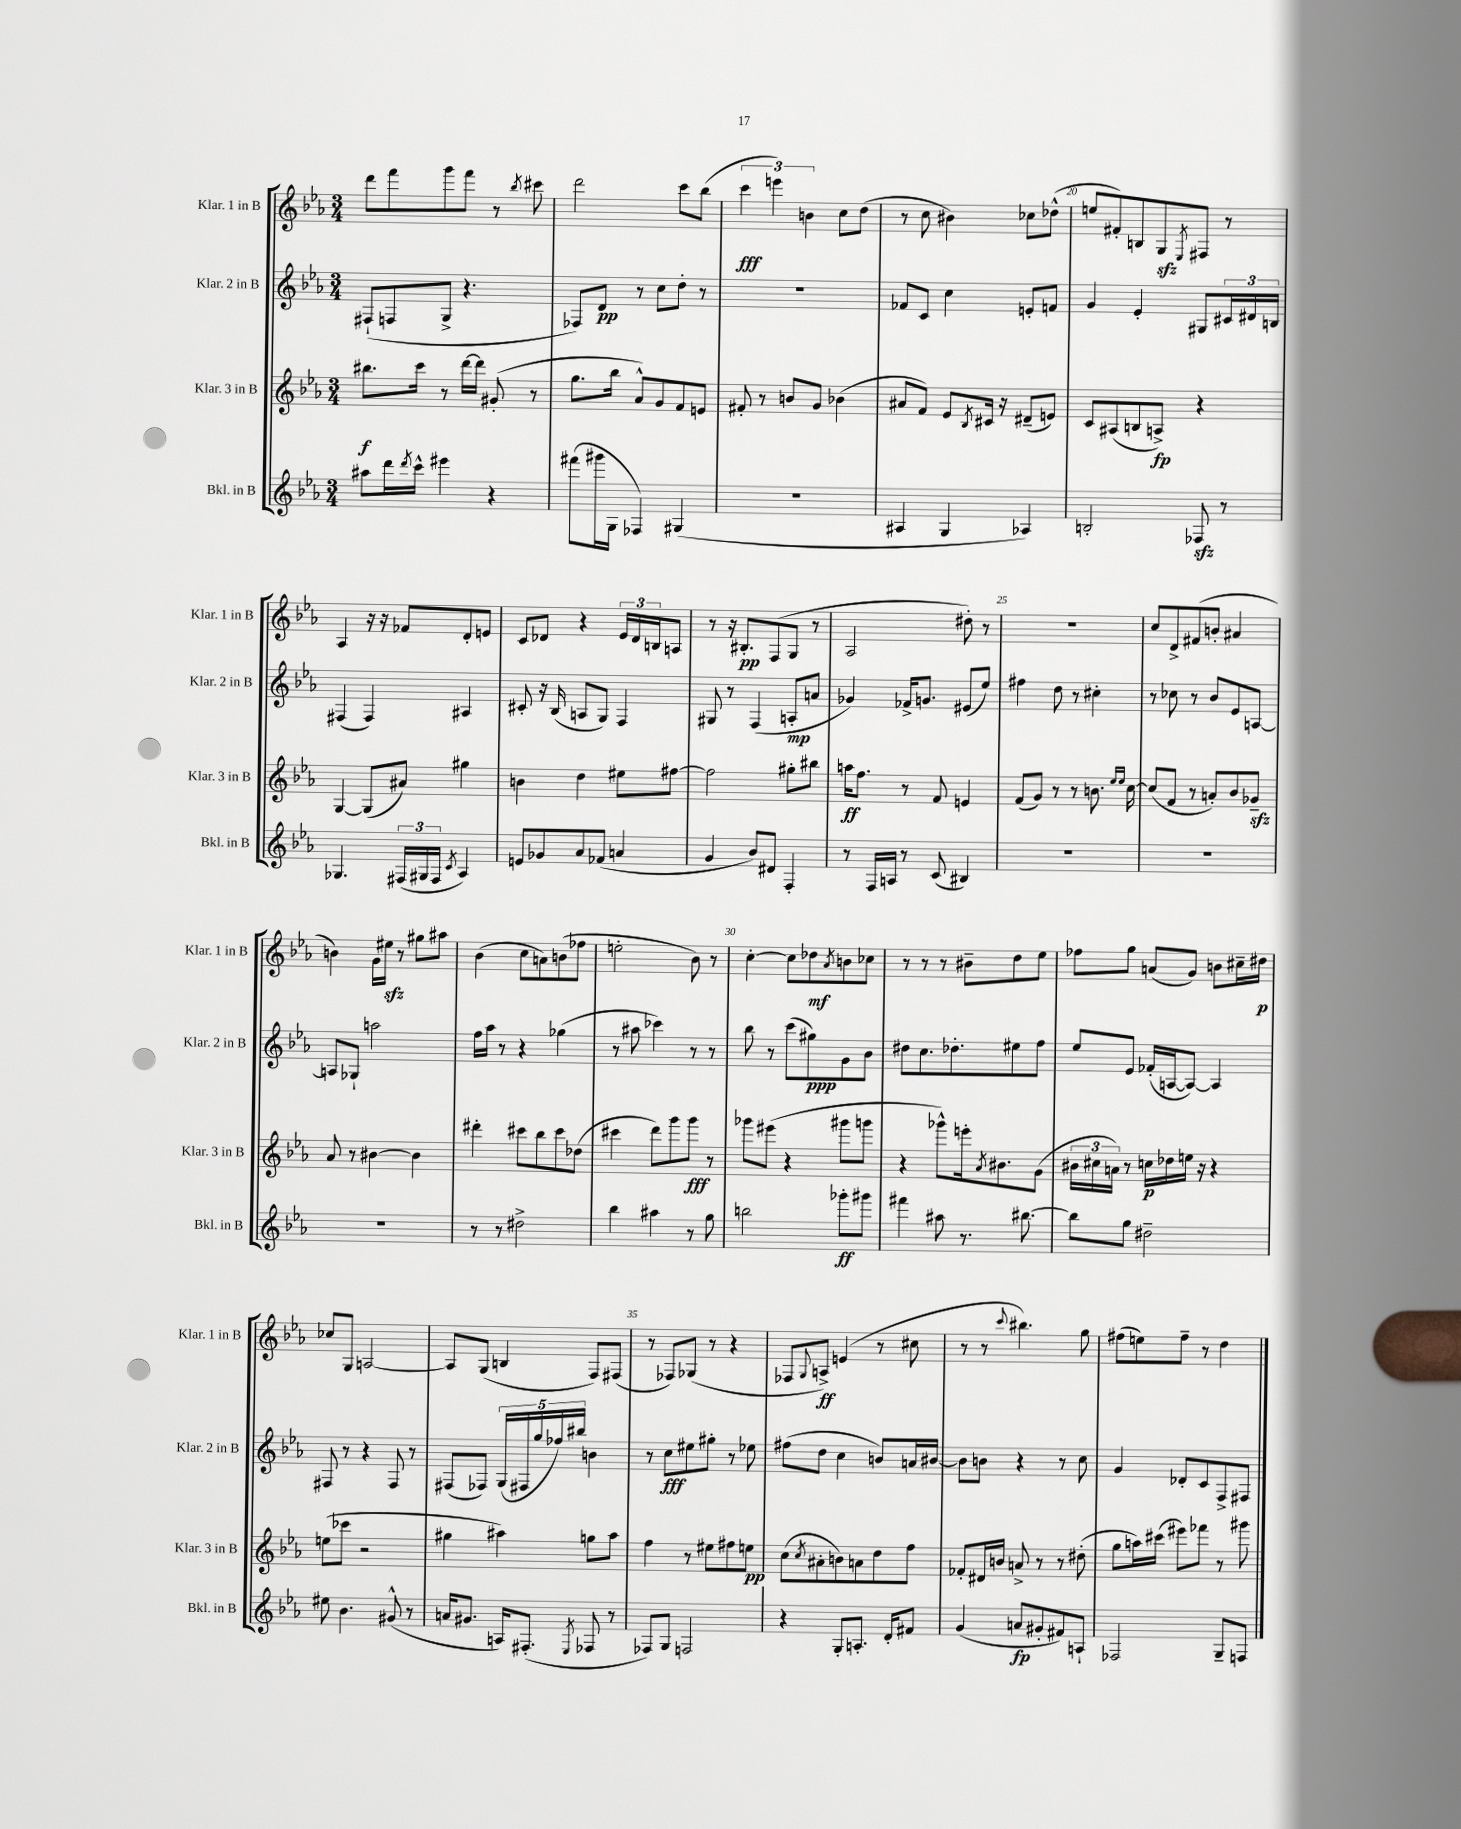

**kern	**kern	**kern	**kern
*staff4	*staff3	*staff2	*staff1
*clefG2	*clefG2	*clefG2	*clefG2
*k[b-e-a-]	*k[b-e-a-]	*k[b-e-a-]	*k[b-e-a-]
*M3/4	*M3/4	*M3/4	*M3/4
8aa#	8.bb#	(8F#`	8ddd
16ddd	.	8F	8fff
8qddd	.	.	.
16ccc^^	16ccc	.	.
4eee#	8r	8G^	8ggg
.	[16ddd	4.r	8fff
.	16ddd]	.	.
4r	(8g#'	.	8r
.	.	.	8qbb-
.	8r	.	8ccc#
=	=	=	=
(8fff#	8.gg	8F-)	2ddd
16ggg#	.	8d	.
16G	16bb-	.	.
4F-)	8a-^^)	8r	.
.	8g	8cc	.
(4G#	8f	8dd'	8ccc
.	8e	8r	(8bb-
=	=	=	=
2.r	8f#'	2.r	6ccc
.	8r	.	.
.	.	.	6eee)
.	8b	.	.
.	.	.	6b
.	8g	.	.
.	(4b-	.	8cc
.	.	.	(8dd
=	=	=	=
4A#	8a#	8f-	8r
.	8f)	8c	8cc
4G	8e-	4cc	4b#)
.	8qB-	.	.
.	16c#	.	.
.	16r	.	.
4A-)	(8d#~	8e'	8cc-
.	8e)	8f	(8dd-^^
=	=	=	=
2B'	8c	4g	8ee
.	(8A#	.	8f#')
.	8B	4e-'	8B
.	8A^)	.	8G
.	.	.	8qE-
8F-	4r	8G#	8F#
8r	.	24c#	8r
.	.	24d#	.
.	.	24B	.
=	=	=	=
4.G-	[4G	(4F#	4A-
.	(8G]	4F#)	16r
.	.	.	16r
(24F#	8a#)	.	8f-
24G#	.	.	.
24F#	.	.	.
8qc	.	.	.
4A-)	4gg#	4A#	8d'
.	.	.	8e
=	=	=	=
8e	4b	8c#'	8c
8g-	.	16r	8d-
.	.	(16B-	.
8a-	4dd	8A	4r
(8f-	.	8G)	.
4a	8ee#	4F	24e-
.	.	.	24d-
.	.	.	24B
.	[8ff#	.	8A
=	=	=	=
4g	2ff#]	8G#	8r
.	.	8r	16r
.	.	.	8.B#'
8b-)	.	(4F	.
8d#	.	.	(8F
4F'	8gg#'	8A'	8G
.	8bb#	8a	8r
=	=	=	=
8r	16aa	4g-)	2A-
.	8.ff	.	.
16F	.	.	.
16A	.	.	.
8r	8r	16f-^	.
.	.	8.g	.
(8c	8f	.	.
4B#)	4e	(8e#	8dd#')
.	.	8ee-)	8r
=	=	=	=
2.r	(8f	4ff#	2.r
.	8g)	.	.
.	8r	8dd	.
.	8r	8r	.
.	8.b	4cc#'	.
.	16qqee-	.	.
.	16qqee-	.	.
.	[16cc	.	.
=	=	=	=
2.r	(8cc]	8r	8cc
.	8f	8cc-	8d^
.	8r	8r	(8f#
.	8a')	8b-	8b'
.	8b-	8e-	4a#
.	8g-~	[8A	.
=	=	=	=
2.r	8a-	8A]	4b)
.	8r	8G-`	.
.	[4b#	2aa	16g
.	.	.	16ee#
.	.	.	8r
.	4b#]	.	8gg#
.	.	.	8aa#
=	=	=	=
8r	4ddd#'	16ff	(4b-
.	.	16aa-	.
8r	.	8r	.
2dd#^	8ccc#	4r	8cc
.	8bb-	.	8a)
.	8ccc#	(4gg-	(8b
.	(8dd-	.	8ff-
=	=	=	=
4bb-	4ccc#	8r	2ee'
.	.	8aa#	.
4aa#	8ddd)	4ccc-)	.
.	8ggg	.	.
8r	8ggg	8r	8b-)
8gg	8r	8r	8r
=	=	=	=
2bb	8ggg-	8bb-	[4cc'
.	(8eee#	8r	.
.	4r	(8ccc	8cc]
.	.	8gg#)	8dd-
.	.	.	8qa-
8ggg-'	8ggg#	8g	8b
8ggg#	8ggg	8b-	8cc-
=	=	=	=
4fff#	4r	8dd#	8r
.	.	8.cc	8r
8aa#	8ggg-^^)	.	8r
.	.	8.dd-'	.
8.r	16eee'	.	8b#~
.	8qa-	.	.
.	8.b#	.	.
.	.	8ee#	8dd
[8.bb#	.	.	.
.	(8g	8ff	8ee-
=	=	=	=
8bb#]	24b#	8ee-	8ff-
.	24cc#	.	.
.	24a)	.	.
8gg	8r	8e-	8gg
2dd#~	16cc	(16f-'	(8a
.	16dd-	[16A	.
.	16ee	8A_)	8g)
.	16r	.	.
.	4r	4A]	8b
.	.	.	16cc#~
.	.	.	16dd#
=	=	=	=
8ee#	(8ee	8F#	8cc-
4.b-	8ccc-	8r	8G
.	2r	4r	[2A
(8g#^^	.	8F#	.
8r	.	8r	.
=	=	=	=
16a	4gg#	(8F#	8A]
8.g#	.	.	.
.	.	8F-)	(8G
16A)	4aa#)	(20G	4B
.	.	20F#	.
(8.F#'	.	.	.
.	.	20gg	.
.	.	20ff-)	.
.	.	20bb#	.
8qE-	.	.	.
8F-	8gg	4b	8F)
8r	8aa#	.	(8F#
=	=	=	=
8F-)	4ff	8r	8r
8G	.	8cc	8F-)
2F	8r	8ee#	(8G-
.	8ee#	8gg#'	8r
.	8ff#	8r	4r
.	8ee	8ee-	.
=	=	=	=
4r	(8cc	(8ff#	8F-
.	8qcc	.	8qqG
.	8a#'	8dd	8A^)
8G'	8b)	4cc	(4e
8.A'	8a	.	.
.	8dd	8b)	8r
16d'	.	.	.
8f#	8ff	16a	8cc#
.	.	[16b#	.
=	=	=	=
(4g	8f-'	8b#]	8r
.	16d#	8b	8r
.	16b	.	.
.	.	.	8qqccc
8a	8a^	4r	4.bb#)
8g#'	8r	.	.
8f#)	8r	8r	.
8A`	(8dd#'	8cc	8gg
=	=	=	=
2F-	8gg	4g	(8ff#
.	16aa)	.	8ee)
.	(16ccc#	.	.
.	8eee#)	8d-'	8ff#~
.	8fff-	8c	8r
8G~	8r	8F^	4dd
8F	8ggg#	8F#	.
==	==	==	==
*-	*-	*-	*-
